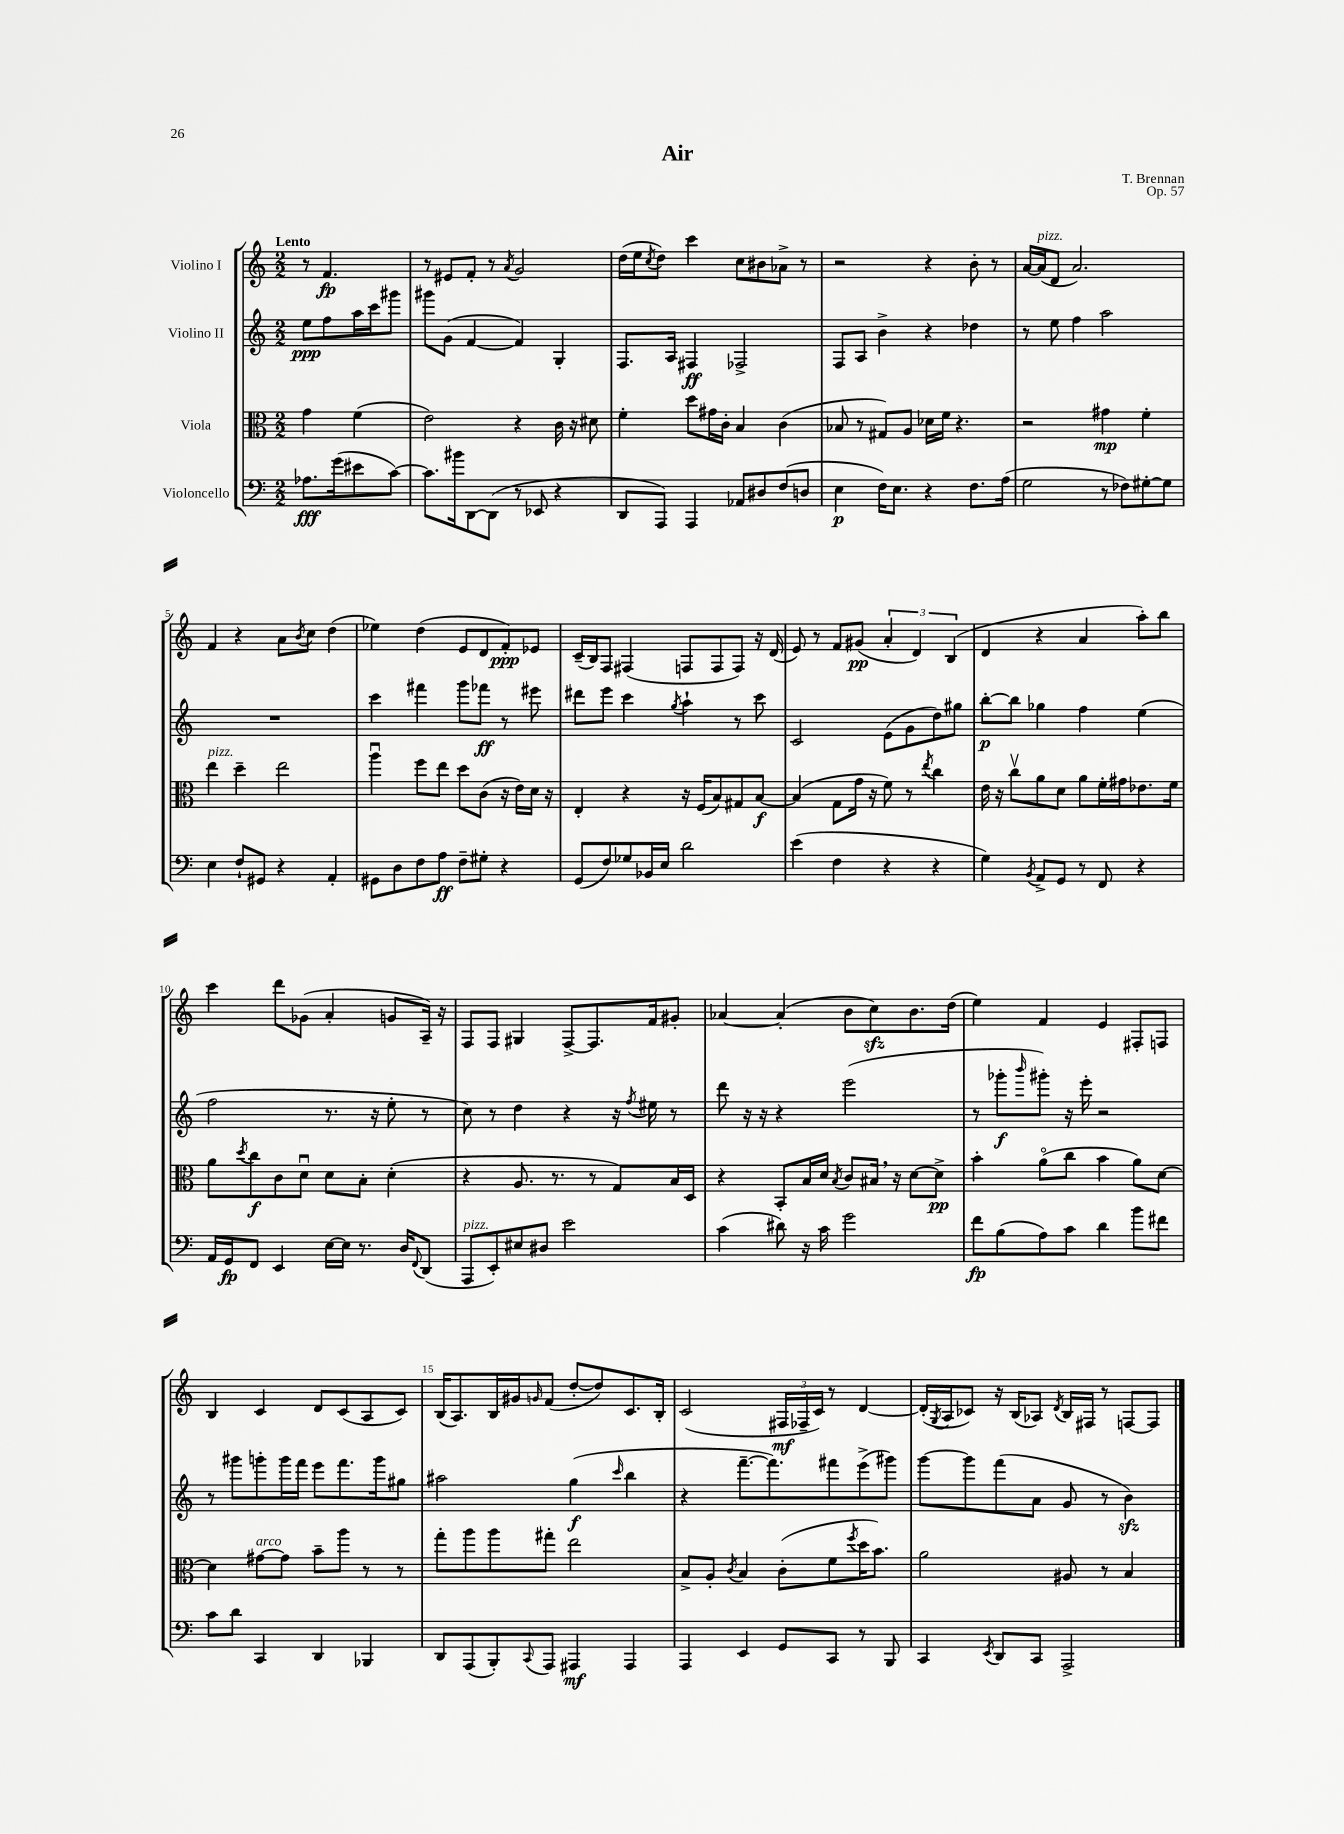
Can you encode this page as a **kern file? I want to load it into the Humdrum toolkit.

**kern	**kern	**kern	**kern
*staff4	*staff3	*staff2	*staff1
*clefF4	*clefC3	*clefG2	*clefG2
*k[]	*k[]	*k[]	*k[]
*M2/2	*M2/2	*M2/2	*M2/2
8.A-	4g	8ee	8r
.	.	8ff	4.f
(16g	.	.	.
8e#	(4f	16aa	.
.	.	16ccc	.
[8c)	.	8ggg#	.
=	=	=	=
8.c]	2e)	8ggg#	8r
.	.	(8g	8e#
16b#	.	.	.
[8DD	.	[4f	8f'
(8DD]	.	.	8r
.	.	.	8qa
8r	4r	4f])	2g
8EE-	.	.	.
4r	16c	4G'	.
.	16r	.	.
.	8d#	.	.
=	=	=	=
8DD	4f'	8.F	(16dd
.	.	.	16ee
.	.	.	8qcc
8AAA)	.	.	8dd)
.	.	16A	.
4AAA	8dd	4F#	4ccc
.	16g#	.	.
.	16c'	.	.
8AA-	4B	2F-^	8cc
8D#	.	.	8b#
(8F	(4c	.	8a-^
8D	.	.	8r
=	=	=	=
4E	8B-	8F	2r
.	8r	8A	.
16F)	8G#)	4b^	.
8.E	.	.	.
.	8A	.	.
4r	16d-	4r	4r
.	16f	.	.
.	4.r	.	.
8.F	.	4dd-	8b'
.	.	.	8r
(16A	.	.	.
=	=	=	=
2G	2r	8r	[16a
.	.	.	(16a]
.	.	8ee	8d
.	.	4ff	2.a)
8r	4g#	2aa	.
8F-)	.	.	.
[8G#'	4f'	.	.
8G#]	.	.	.
=	=	=	=
4E	4ee	1r	4f
8F`	4dd~	.	4r
8GG#	.	.	.
4r	2ee	.	8a
.	.	.	8qb
.	.	.	8cc
4AA'	.	.	(4dd
=	=	=	=
8GG#	4aau	4ccc	4ee-)
8D	.	.	.
8F	8ff	4fff#	(4dd
8A	8ee	.	.
8F~	8dd	8ggg	8e
8G#'	(8c	8fff-	8d
4r	16r	8r	8f')
.	16e)	.	.
.	16d	8eee#	8e-
.	16r	.	.
=	=	=	=
(8GG	4E'	8ddd#	(16c~
.	.	.	16B)
8F)	.	8eee	8F
8G-	4r	4ccc	(4F#
16BB-	.	.	.
16E	.	.	.
.	.	8qgg	.
2d	16r	4aa`	8F
.	(16F	.	.
.	8B)	.	8F
.	8G#	8r	8F)
.	[8B	8ccc	16r
.	.	.	(16d
=	=	=	=
(4e	(4B]	2c	8e)
.	.	.	8r
4F	8G	.	8f
.	16g	.	(8g#
.	16r	.	.
4r	8f)	(8e	6a'
.	8r	8g	.
.	.	.	6d)
.	8qee	.	.
4r	4cc	8dd)	.
.	.	.	(6B
.	.	8gg#	.
=	=	=	=
4G)	16e	[8bb'	4d
.	16r	.	.
.	8ccv	8bb]	.
8qBB	.	.	.
8AA^	8a	4gg-	4r
8GG	8d	.	.
8r	8a	4ff	4a
8FF	16f'	.	.
.	16g#	.	.
4r	8.e-	(4ee	8aa')
.	.	.	8bb
.	16f	.	.
=	=	=	=
16AA	8a	2ff	4ccc
16GG	.	.	.
.	8qdd	.	.
8FF	8cc	.	.
4EE	8c	.	8ddd
.	8du	.	(8g-
[16E	8d	8.r	4a'
16E]	.	.	.
8.r	8B'	.	.
.	.	16r	.
.	(4d'	8ee'	8g
16D	.	.	.
8qqFF	.	.	.
(8DD	.	8r	16A~)
.	.	.	16r
=	=	=	=
8AAA	4r	8cc)	8F
8EE')	.	8r	8F
8E#	8.A	4dd	4G#
8D#	.	.	.
.	8.r	.	.
2e	.	4r	[8F^
.	8r	.	8.F]
.	8G)	16r	.
.	.	8qff	.
.	.	16ee#	16f
.	16B	8r	8g#'
.	16D	.	.
=	=	=	=
(4c	4r	8ddd	[4a-
.	.	16r	.
.	.	16r	.
8d#)	8BB'	4r	(4a-']
16r	16B	.	.
16c	16d	.	.
.	8qB	.	.
2g	8c	(2eee	8b
.	16B#	.	8cc)
.	16r	.	.
.	[8d	.	8.b
.	8d^]	.	.
.	.	.	(16dd
=	=	=	=
8f	4b'	8r	4ee)
(8B	.	8ggg-'	.
.	.	16qqbbb	.
8A)	(8ao	8ggg#')	4f
8c	8cc	16r	.
.	.	16eee'	.
4d	4b	2r	4e
8b	8a)	.	8F#'
8f#	[8d	.	8F
=	=	=	=
8c	4d]	8r	4B
8d	.	8ggg#	.
4CC	[8g#	8ggg'	4c
.	8g#]	16ggg	.
.	.	16fff	.
4DD	8b~	8eee	8d
.	8aa	8.fff	(8c
4BBB-	8r	.	8A
.	.	16ggg	.
.	8r	8gg#	8c)
=	=	=	=
8DD	8gg'	2aa#	(16B
.	.	.	8.A)
(8AAA	8aa	.	.
8BBB')	8aa	.	16B
.	.	.	16g#
8qqCC	.	.	16qqg
8AAA	8gg#'	.	(8f
4AAA#	2ee	(4gg	[8dd'
.	.	.	8dd])
.	.	16qqccc	.
4AAA#	.	4bb	8.c
.	.	.	16B'
=	=	=	=
4AAA	8B^	4r	(2c
.	8A'	.	.
.	8qc	.	.
4EE	4B	[8.fff~	.
.	.	8.fff])	.
8GG	(8c'	.	24F#
.	.	.	24F-~
.	.	.	24c)
8CC	8f	8fff#	8r
.	8qff	.	.
8r	16dd	(8eee^	[4d
.	8.b)	.	.
8BBB	.	8ggg#)	.
=	=	=	=
4CC	2a	[8ggg	(16d']
.	.	.	8qG
.	.	.	16A
.	.	8ggg]	8c-)
8qEE	.	.	.
8DD	.	(8fff	16r
.	.	.	(16B
8CC	.	8a	8A-)
.	.	.	8qd
2AAA^	8A#	8g	16B
.	.	.	16F#
.	8r	8r	8r
.	4B	4b)	[8F
.	.	.	8F]
==	==	==	==
*-	*-	*-	*-
